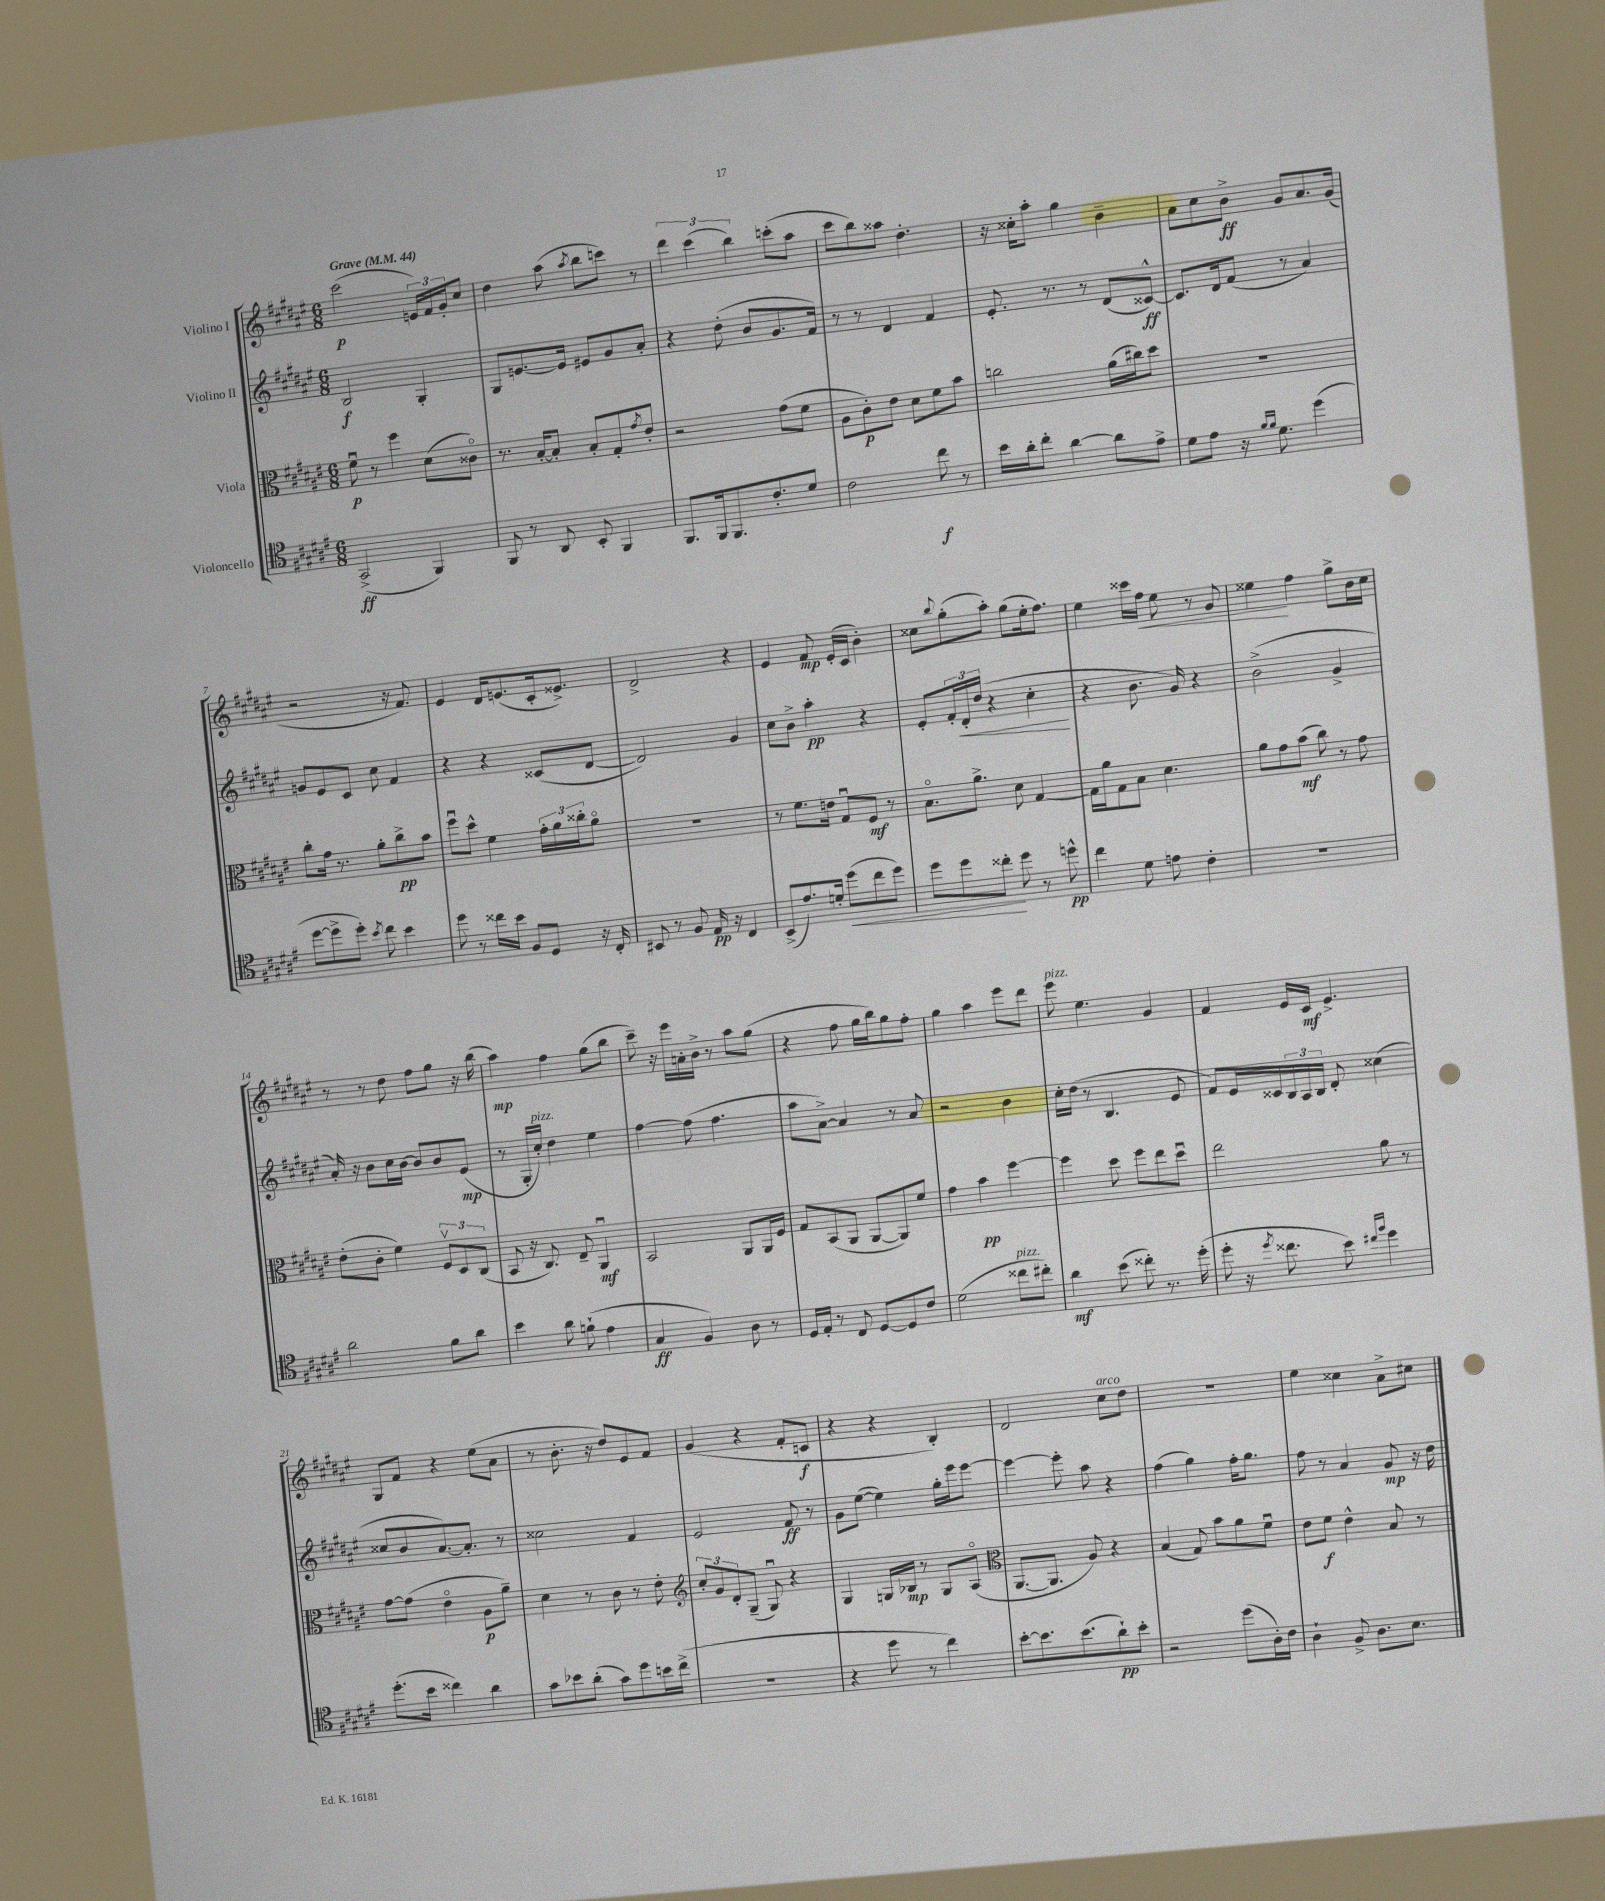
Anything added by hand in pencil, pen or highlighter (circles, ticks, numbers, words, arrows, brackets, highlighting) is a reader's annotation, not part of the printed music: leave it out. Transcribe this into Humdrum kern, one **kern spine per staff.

**kern	**kern	**kern	**kern
*staff4	*staff3	*staff2	*staff1
*clefC4	*clefC3	*clefG2	*clefG2
*k[f#c#g#d#a#e#]	*k[f#c#g#d#a#e#]	*k[f#c#g#d#a#e#]	*k[f#c#g#d#a#e#]
*M6/8	*M6/8	*M6/8	*M6/8
*MM44	*MM44	*MM44	*MM44
(2GG#^	8f#u	2B	(2ccc#
.	8r	.	.
.	4ff#	.	.
4FF#)	(8d#	4G#'	24e)
.	.	.	24f#
.	.	.	24g#'
.	8c##o)	.	8cc#
=	=	=	=
8FF#	8.r	8G#	4dd#
8r	.	[8.e	.
.	[16B'	.	.
8AA#	8B']	.	(8aa#
.	.	16e]	.
.	.	.	8qaa#
8BB'	8B'	8e#	8bb
4FF#	8G#'	8g#	8ccc)
.	8qg#	.	.
.	8e#'	8a#'	8r
=	=	=	=
8.FF#	2r	4r	6ddd#
.	.	.	(6ccc#
16FF#	.	.	.
8.FF#	.	(8dd#'	.
.	.	.	6bb)
.	.	8b	.
8.c#'	.	.	.
.	(8g#	8.g#	(8ccc'
8d#	8f#	.	8aa#
.	.	16f#)	.
=	=	=	=
2c#	8A#	8r	8ccc#
.	8c#')	8r	8bb)
.	8e#	4d#	8aa##
.	8d#	.	4.dd#'
8cc#	8f#	4f#	.
8r	8b	.	.
=	=	=	=
16b	2cc	8.e#'	16r
16a#'	.	.	16cc##'
8cc#'	.	.	8aa#'
.	.	8.r	.
[4a#	.	.	4gg#
.	.	8r	.
8a#]	(16a#	(8d#	4b~
.	16cc#)	.	.
8e#^	8dd#	[8c##^^)	.
=	=	=	=
8d#	2.r	8.c##]	8a#
8e#	.	.	8cc#
.	.	16d#	.
16r	.	(8f#	8b^
16qqf#	.	.	.
16qqf#	.	.	.
8.d#	.	.	.
.	.	8r	8g#
(4dd#	.	4a#)	8.a#
.	.	.	(16g#
=	=	=	=
[8dd#	8cc#'	8g	2r
8dd#^]	16g#	8e#	.
.	8.r	.	.
8dd#')	.	8c#	.
8qb	.	.	.
8cc#	8a#'	8cc#	.
4b	8cc#^	4f#	16r
.	.	.	8.f#)
.	8b	.	.
=	=	=	=
8dd#	8ff#u	4r	4e#
8r	8dd#^^	.	.
16cc##	4f#	4r	16d#
16b	.	.	(8.e
8F#	.	.	.
8D#	24g#'	(8c##	16c#'
.	24a#	.	.
.	.	.	8.e##^)
.	24cc##'	.	.
16r	8a#o	[8d#	.
16C#'	.	.	.
=	=	=	=
8BB#	2.r	2d#])	2d#^
8r	.	.	.
8F#	.	.	.
16E#	.	.	.
16r	.	.	.
4C#	.	4g#	4r
=	=	=	=
(8BB^	8r	8cc#	4e#
8.e#)	8.f#	8b^	.
.	.	4aa#'	8f#
16d'	16e	.	.
(8dd#	8G#u	.	(16e#'
.	.	.	16c#
8cc#	8F#	4r	4b')
8dd#)	8r	.	.
=	=	=	=
8dd#	8.Bo	8e#'	8cc##
.	.	.	8qqbb
8dd#	.	24f#'	(8gg#'
.	.	24d#'	.
.	8.a#^	.	.
.	.	(24dd#	.
8cc##'	.	4r	8aa#')
8dd#	8d#	.	(8gg#
8r	[4G#	4cc#'	16ee#'
.	.	.	8.ff#)
8dd^^	.	.	.
=	=	=	=
4cc#	16G#]	4r	4ee#
.	16a#	.	.
.	8G#	.	.
8d#	8B	8.b	16ccc##
.	.	.	16ff#
8e	4.d#	.	8ee#
.	.	16g#)	.
4c#'	.	4r	8r
.	.	.	8g#
=	=	=	=
2.r	8a#	(2b^	4ee##
.	8g#	.	.
.	(8b	.	4ff#
.	8cc#)	.	.
.	8r	4g#^	8gg#^
.	8g#	.	16b
.	.	.	16cc#
=	=	=	=
2a#	(8e#'	16a#')	8r
.	.	16r	.
.	8c#'	8b	8r
.	4f#)	16cc#	8dd#
.	.	[16b	.
.	.	8b]	8ff#
8f#	12F#v	8b	8gg#
.	12D#	.	.
8a#	.	(8e#	16r
.	(12C#	.	.
.	.	.	(16bb
=	=	=	=
4b	8BB	8r	4aa#)
.	16r	16G#'	.
.	8.C#)	16cc#')	.
8a#	.	4dd#	4ff#
(8f`	8E#~	.	.
4e#	4AA#u	4ee#	(8gg#
.	.	.	8bb
=	=	=	=
4G#	2BB	[4ff#	8ccc#~)
.	.	.	16r
.	.	.	16eee#
4F#)	.	(8ff#]	16a'
.	.	.	16b^
.	.	4.ff#	8r
8A#	8AA#	.	8aa#
8r	16AA#	.	(8gg#
.	16F#	.	.
=	=	=	=
16D#	8G#	8aa#	4r
16E#'	.	.	.
8r	(8BB	[8a#^)	.
8C#	8AA#	4a#]	8ff#
[8D#	[8AA#	.	16gg#
.	.	.	16bb)
8D#]	8AA#])	8r	8gg#
8c#	8f#	8a#	8ff#'
=	=	=	=
(2d#	4g#	2r	4gg#
.	4b	.	4aa#
8cc##	[4ff#	4b	8eee#
8cc#')	.	.	8ddd#
=	=	=	=
4a#	4ff#]	16cc#'	8eee#
.	.	(16dd#	.
.	.	8r	4.ee#
(8b	8dd#	4.B	.
8cc##')	8ff#	.	.
8.r	8ee#	.	4g#
.	8dd#u	8e#	.
(16dd#'	.	.	.
=	=	=	=
8dd#'	2ee#	8f#)	4f#
16r	.	16e#	.
8qdd#	.	.	.
8.cc##	.	16c##	.
.	.	24B	16e#
.	.	24A#	.
.	.	.	16c#
.	.	24B	.
8b)	.	8d#'	4.e#^
16qqcc#	.	.	.
16qqff#	.	.	.
4dd#	8a#	(4cc##	.
.	8r	.	.
=	=	=	=
(8.dd#'	[8g#	8cc##	8G#
.	(8g#]	8b	8f#
16b	.	.	.
4cc##)	4e#o	[8.a#)	4r
.	.	8.a#']	.
4a#	8A#	.	(8ee#
.	8a#~)	8r	8a#
=	=	=	=
8g#	4d#	2cc##	8r
8b-	.	.	8.b'
(8a#'	8r	.	.
.	.	.	16r
8g#)	8c#	.	8dd#)
8dd#	8r	4f#	8e#
16b	8e#'	.	8f#
(16cc#^	.	.	.
=	=	=	=
*	*clefG2	*	*
2.r	12cc#'	2e#	(4g#
.	12g#	.	.
.	12d#'	.	.
.	(8G#~	.	4r
.	8G#u)	.	.
.	4r	8f#	8f#'
.	.	8r	8c
=	=	=	=
4r	4G#	8g#	4r
.	.	([8ee#	.
8dd#	16G	4ee#])	4r
.	16B-	.	.
8r	8r	.	.
4cc#)	8G	16gg#'	4B')
.	.	16eee#	.
.	(8A#o	[8eee#	.
=	=	=	=
*	*clefC3	*	*
[8b'	[8.AA#	4eee#_	2d#
8.b]	.	.	.
.	8.AA#]	.	.
.	.	8eee#']	.
(8.b	.	.	.
.	8A#)	8aa#	.
8a#`)	4r	4r	8cc#
8b'	.	.	8dd#
=	=	=	=
2r	(4B	(4ff#	2.r
.	8G#)	4gg#)	.
.	8b	.	.
(8dd#	8a#	16ff#'	.
.	.	8.gg#	.
16A#')	8f#u	.	.
16c#	.	.	.
=	=	=	=
4A#`	8e#	8ff#	4ee#
.	8f#	8r	.
8F#^	4e#^^	4a#	4cc##
8.A#	.	.	.
.	8B	8g#	8a#^
8.B	.	.	.
.	8r	16r	8cc#
.	.	16dd#	.
==	==	==	==
*-	*-	*-	*-
